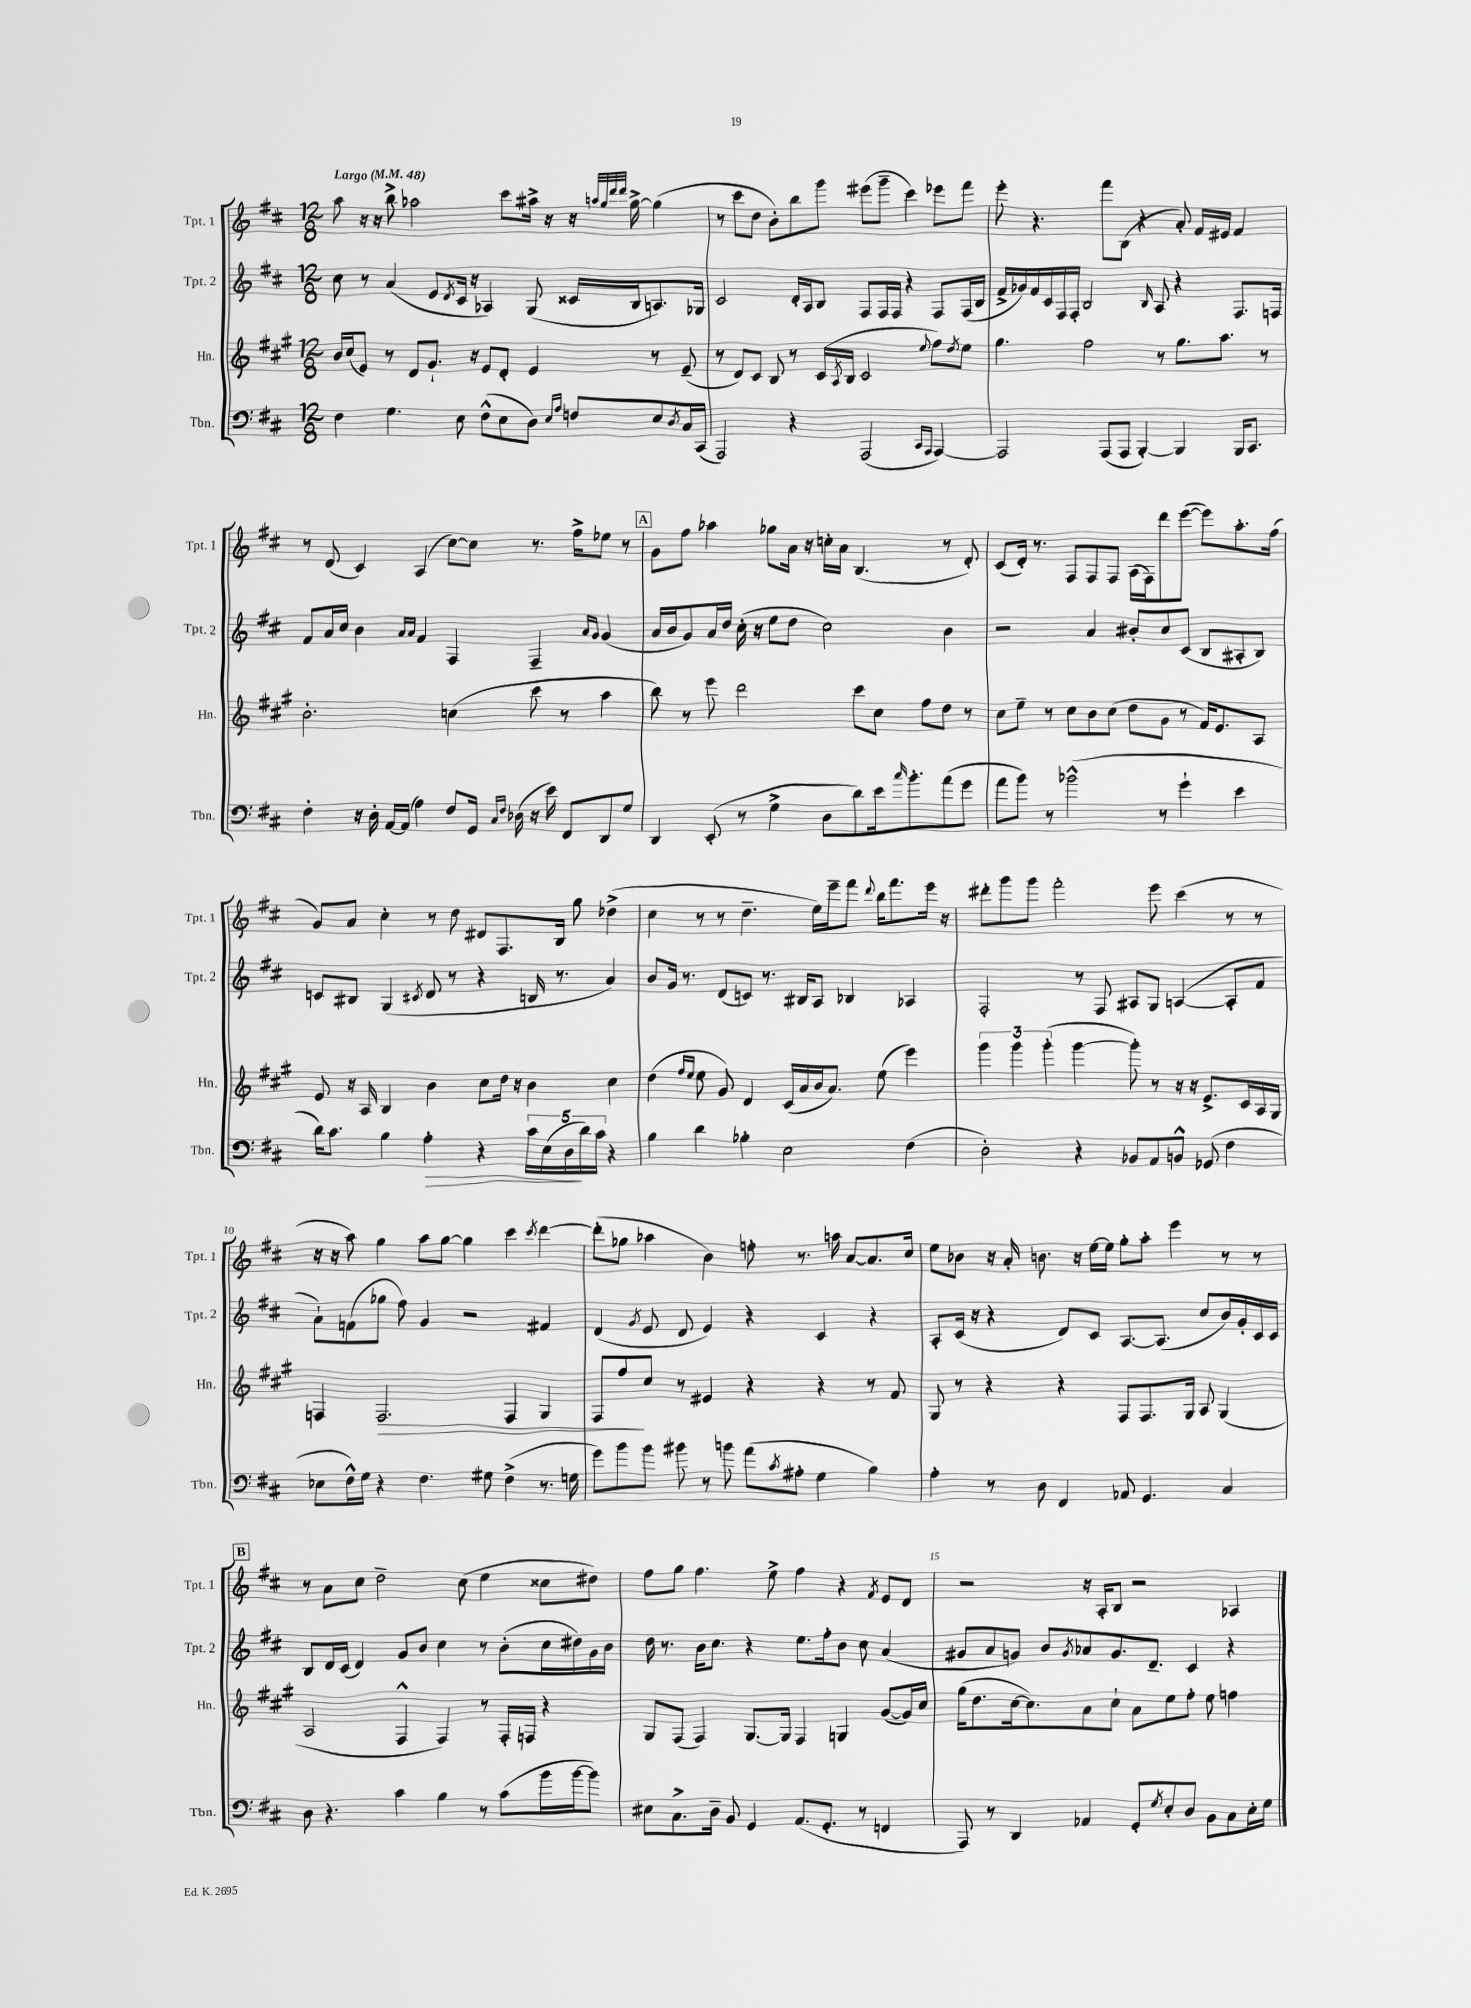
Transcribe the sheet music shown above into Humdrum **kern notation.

**kern	**dynam	**kern	**dynam	**kern	**kern
*part4	*part4	*part3	*part3	*part2	*part1
*staff4	*staff4	*staff3	*staff3	*staff2	*staff1
*I"Tbn.	*	*I"Hn.	*	*I"Tpt. 2	*I"Tpt. 1
*I'Tbn.	*	*I'Hn.	*	*I'Tpt. 2	*I'Tpt. 1
*clefF4	*	*clefG2	*	*clefG2	*clefG2
*k[f#c#]	*	*k[f#c#g#]	*	*k[f#c#]	*k[f#c#]
*M12/8	*	*M12/8	*	*M12/8	*M12/8
*MM48	*	*MM48	*	*MM48	*MM48
=1	=1	=1	=1	=1	=1
!	!	!	!	!	!LO:TX:a:B:t=Largo
4F#\	.	16b/LL	.	8cc#\	8aa\
.	.	(16cc#/J	.	.	.
.	.	8e/J)	.	8r	16r
.	.	.	.	.	16r
4.G\	.	8r	.	(4a/	8bb^\
.	.	8d/L	.	.	2aa-X\
.	.	8.g#`/J	.	8e/L	.
.	.	.	.	8qd/	.
8E\	.	.	.	16c#/Jk	.
.	.	16r	.	16r	.
(8F#^^\L	.	8e/L	.	4A-X/)	.
8E\	.	8d'/J	.	.	8ccc#\L
8D\J)	.	4e/	.	(8G/	16aa#X^\Jk
.	.	.	.	.	16r
16qqE/LL	.	.	.	.	.
16qqA/JJ	.	.	.	.	.
8Fn/L	.	.	.	16c##X/LL	16r
.	.	.	.	.	32qqaan/LLL
.	.	.	.	.	32qqgg/
.	.	.	.	.	32qqddd/
.	.	.	.	.	32qqddd/JJJ
.	.	.	.	16B/J	[16gg^\
8E/	.	8r	.	8.An/)	(4gg\]
8qD/	.	.	.	.	.
16C#/L	.	(8e~/	.	.	.
(16CC#/JJ	.	.	.	16G-X/Jk	.
=2	=2	=2	=2	=2	=2
2AAA/)	.	8r	.	2c#/	8r
.	.	8d/L)	.	.	8ccc#\L
.	.	8c#/J	.	.	8dd\J
.	.	8B/	.	.	8b'\L)
4r	.	8r	.	16d'/LL	8bb\
.	.	.	.	16A/J	.
.	.	(16c#/LL	.	8B/J	8ggg\J
.	.	8qA/	.	.	.
.	.	16B/JJ	.	.	.
(2AAA/	.	2c#/	.	8F#/L	(8eee#X\L
.	.	.	.	16F#/L	8ggg~\J
.	.	.	.	16F#/JJ	.
.	.	.	.	4r	4ccc#\)
16qqCC#/LL	.	.	.	.	.
16qqAAA/JJ	.	8qqee/	.	.	.
[4AAA/)	.	8ff#\L)	.	8F#/L	8eee-X\L
.	.	8qdd/	.	.	.
.	.	8ee\J	.	(16F#/L	8fff#\J
.	.	.	.	16B/JJ	.
=3	=3	=3	=3	=3	=3
2AAA/]	.	4.gg#\	.	16f#^/LL	8eee'\
.	.	.	.	16g-X/)	.
.	.	.	.	16f#/	4.r
.	.	.	.	16c#/	.
.	.	.	.	16F#/	.
.	.	.	.	16F#'/JJ	.
.	.	2ff#\	.	2B/	.
(8AAA/L	.	.	.	.	8fff#\L
8AAA/J	.	.	.	.	(8B\J
[4BBB'/)	.	.	.	.	4r
.	.	.	.	16qqB/	.
.	.	8r	.	8A/	.
4BBB/]	.	8.gg#\L	.	4r	8a'/)
.	.	.	.	.	16f#/LL
.	.	8.aa\J	.	.	16e#X/JJ
16BBB/KL	.	.	.	8.F#/L	4f#/
8.CC#/J	.	.	.	.	.
.	.	8r	.	.	.
.	.	.	.	16Fn/Jk	.
!!LO:LB:g=z
=4	=4	=4	=4	=4	=4
4F#'\	.	2.b'\	.	8f#/L	8r
.	.	.	.	16a/L	(8d/
.	.	.	.	16cc#/JJ	.
16r	.	.	.	4b\	4c#/)
16D'\	.	.	.	.	.
[16AA/LL	.	.	.	.	.
(16AA/JJ]	.	.	.	.	.
.	.	.	.	16qqa/LL	.
.	.	.	.	16qqa/JJ	.
4A\)	.	.	.	4f#/	(4A/
8F#/L	.	(4ccn\	.	4F#/	[8cc#\L)
16GG/Jk	.	.	.	.	8cc#\J]
16qqC#/LL	.	.	.	.	.
16qqF#/JJ	.	.	.	.	.
(16D-X\	.	.	.	.	.
16r	.	8ccc#\	.	4F#~/	8.r
16e\)	.	.	.	.	.
8FF#/L	.	8r	.	.	.
.	.	.	.	.	16ff#^\KL
.	.	.	.	16qqa/LL	.
.	.	.	.	16qqg/JJ	.
8DD/	.	4aa\	.	(4g/	8ee-X\J
8G/J	.	.	.	.	8r
!!LO:REH:place=s1:t=A
=5	=5	=5	=5	=5	=5
4DD/	.	8bb\)	.	16a/LL	8g\L
.	.	.	.	16b/J	.
.	.	8r	.	8g/)	8ff#\J
(8EE'/	.	8eee\	.	16a/L	4aa-X\
.	.	.	.	16dd/JJ	.
8r	.	2ddd\	.	(16cc#'\	.
.	.	.	.	16r	.
4G^\	.	.	.	8ee\L	8gg-X\L
.	.	.	.	8dd\J	16a\Jk
.	.	.	.	.	16r
8D\L	.	.	.	2cc#\)	16ccn'\LL
.	.	.	.	.	16a\JJ
8d\)	.	8ccc#\L	.	.	(4.B/
16e\k	.	8cc#\J	.	.	.
16qqcc#/	.	.	.	.	.
8.b'\	.	.	.	.	.
.	.	8ff#\L	.	.	.
(8a\	.	8dd\J	.	4b\	8r
8g\J	.	8r	.	.	8d'/)
=6	=6	=6	=6	=6	=6
8a\L	.	8cc#\L	.	2r	(8c#/L
8b\J)	.	8ee~\J	.	.	16d'/Jk)
.	.	.	.	.	8.r
8r	.	8r	.	.	.
(2b-X^^\	.	8cc#\L	.	.	8F#/L
.	.	8b\	.	4a/	8F#/
.	.	(8cc#\J	.	.	8F#/J
.	.	8dd\L	.	8b#X'/L	(16A\LL
.	.	.	.	.	16F#\J)
8r	.	8g#\J	.	8cc#/	8ddd\
4g`\	.	8r	.	(8c#/J	([8eee\J
.	.	16f#/KL)	.	8B/L	8eee\L])
.	.	8.e/	.	.	.
4e\	.	.	.	8A#X'/	8.aa'\
.	.	8A/J	.	8B/J)	.
.	.	.	.	.	(16ff#\Jk
!!LO:LB:g=z
=7	=7	=7	=7	=7	=7
16d\KL)	.	8e/	.	8cn/L	8g/L)
8.c#\J	.	.	.	.	.
.	.	16r	.	8B#X/J	8a/J
.	.	16A/	.	.	.
4B\	.	4B/	.	(4G/	4cc#'\
.	.	.	.	8qc#X/	.
!	!LO:HP:b	!	!	!	!
4A'\	>	4b\	.	8d/	8r
.	.	.	.	8r	8dd\
4r	.	8cc#\L	.	4r	8d#X/L
.	.	16dd\Jk	.	.	8.F#/
.	.	16r	.	.	.
20c#\LL	.	4b\	.	16Bn/	.
(20E\	.	.	.	.	.
.	.	.	.	8.r	16B/Jk
20D\	.	.	.	.	.
.	.	.	.	.	8gg\
20d\)	]	.	.	.	.
20c#\JJ	.	.	.	.	.
4r	.	4cc#\	.	4a/)	(4dd-X^\
=8	=8	=8	=8	=8	=8
4B\	.	(4dd\	.	8b/L	4cc#\
.	.	.	.	16g/Jk	.
.	.	.	.	8.r	.
.	.	16qqff#/LL	.	.	.
.	.	16qqee/JJ	.	.	.
4d\	.	8ee\	.	.	8r
.	.	8g#/)	.	(8d/L	8r
4B-X'\	.	4d/	.	8cn/J)	4.dd~\
.	.	.	.	8.r	.
2E\	.	(16c#/LL	.	.	.
.	.	16a/	.	16B#X/KL	.
.	.	16b/J	.	8A/J	16ee\LL)
.	.	8.a/J)	.	.	16eee~\J
.	.	.	.	4B-X/	8fff#\J
.	.	.	.	.	8qqddd/
.	.	(8ee\	.	.	16bb\KL
.	.	.	.	.	8.fff#\
(4F#\	.	4eee\)	.	4A-X/	.
.	.	.	.	.	16eee\Jk
.	.	.	.	.	16r
=9	=9	=9	=9	=9	=9
2D'\)	.	6ggg#\	.	2F#'/	8ddd#X'\L
.	.	.	.	.	8ggg\
.	.	6ggg#\	.	.	.
.	.	.	.	.	8ggg\J
.	.	(6ggg#'\	.	.	.
.	.	.	.	.	2fff#'\
4r	.	[4ggg#\	.	8r	.
.	.	.	.	8F#/	.
8BB-X/L	.	8ggg#'\])	.	8A#X/L	.
8AA/	.	8r	.	8G/J	8eee\
8BBn^^/J	.	16r	.	([4An/	(4ccc#\
.	.	16r	.	.	.
(8GG-X/	.	8.e^/L	.	.	.
4F#\	.	.	.	8A'/L]	8r
.	.	16c#/L	.	.	.
.	.	16A/	.	8f#/J	8r
.	.	16G#/JJ	.	.	.
!!LO:LB:g=z
=10	=10	=10	=10	=10	=10
8E-X\L	.	4Fn/	.	8a`\L)	16r
.	.	.	.	.	16r
16F#^^\L)	.	.	.	(8fn\	8aa\)
16G\JJ	.	.	.	.	.
!	!	!	!LO:HP:b	!	!
4r	.	2.F/	>	8gg-X\J	4gg\
.	.	.	.	8ff#\)	.
4.F#\	.	.	.	4g/	8aa\L
.	.	.	.	.	[8gg\J
.	.	.	.	2r	4gg\]
8G#X\	.	.	.	.	.
(4F#^\	.	4F/	.	.	4ccc#\
.	.	.	.	.	8qccc#/
8.r	.	4G#/	.	4f#X/	[4ddd\
16Gn\	.	.	.	.	.
=11	=11	=11	=11	=11	=11
8g\L)	.	8F#/L	.	(4d/	(8ddd'\L]
8b\	.	8ff#/	.	.	8gg-X\J
.	.	.	.	8qg/	.
8b\J	.	8cc#/J	]	8e/	4aa-X\
8b#X\	.	8r	.	8d/	.
8r	.	4e#X/	.	4e/)	4b\)
8bn\	.	.	.	.	.
(8a\L	.	4r	.	4r	8ffn'\
8qc#/	.	.	.	.	.
8A#X'\J	.	.	.	.	8.r
4G\	.	4r	.	4c#/	.
.	.	.	.	.	16aan\
.	.	.	.	.	[8a/L
4B\)	.	8r	.	4r	8.a/]
.	.	8f#/	.	.	.
.	.	.	.	.	16cc#/Jk
=12	=12	=12	=12	=12	=12
4A'\	.	8G#/	.	8A'/L	8ee\L
.	.	8r	.	(16c#/Jk	8b-X\J
.	.	.	.	16r	.
8r	.	4r	.	4r	16r
.	.	.	.	.	16a'/
8D\	.	.	.	.	8.bn\
4FF#/	.	4r	.	8d/L)	.
.	.	.	.	.	16r
.	.	.	.	8c#/J	[16ee\LL
.	.	.	.	.	16ee\JJ]
8AA-X/	.	8F#/L	.	[8.A/L	8gg'\L
4.GG/	.	8.F#/	.	.	8aa'\J
.	.	.	.	(8.A/J]	.
.	.	.	.	.	4eee\
.	.	16G#/Jk	.	.	.
.	.	8A/	.	8cc#/L	.
4C#/	.	(4G#/	.	16b/L)	8r
.	.	.	.	16g'/	.
.	.	.	.	16c#/	8r
.	.	.	.	16c#/JJ	.
!!LO:LB:g=z
!!LO:REH:place=s1:t=B
=13	=13	=13	=13	=13	=13
8D\	.	2A/	.	8B/L	8r
4.r	.	.	.	16d/L	8a\L
.	.	.	.	(16c#/JJ	.
.	.	.	.	4d/)	8cc#\J
.	.	.	.	.	2dd~\
4c#\	.	4F#^^/	.	8g/L	.
.	.	.	.	8b/J	.
4B\	.	4F#/)	.	4cc#\	.
.	.	.	.	.	(8cc#\
8r	.	8r	.	8r	4ee\
(8c#\L	.	16F#'/LL	.	(8b'\L	.
.	.	16Fn/JJ	.	.	.
16b\L	.	4r	.	16cc#\L	8cc##X\L
[16b\J	.	.	.	16dd#X\)	.
8b\J])	.	.	.	16g\	8dd#X\J)
.	.	.	.	16b\JJ	.
=14	=14	=14	=14	=14	=14
8E#X\L	.	8G#/L	.	16dd\	8ff#\L
.	.	.	.	8.r	.
8.C#^\	.	(8F#/J	.	.	8gg\J
.	.	4F#/)	.	16b\KL	4.ff#\
16D~\Jk	.	.	.	8.cc#\J	.
8BB/	.	.	.	.	.
4GG/	.	[8.G#/L	.	4r	.
.	.	.	.	.	8ee^\
.	.	16G#/Jk]	.	.	.
(8.AA/L	.	4F#/	.	8.ee\L	4ff#\
8.GG'/J	.	.	.	16ff#'\k	.
.	.	4Gn/	.	8b\J	4r
8r	.	.	.	8cc#\	.
.	.	.	.	.	8qf#/
4FFn/	.	([8g#/L	.	(4a/	8e/L
.	.	16g#/L])	.	.	8d/J
.	.	16cc#/JJ	.	.	.
=15	=15	=15	=15	=15	=15
8AAA/)	.	(16gg#\KL	.	8g#X/L	2r
.	.	8.dd\	.	.	.
8r	.	.	.	8a/	.
4DD/	.	[16cc#\k	.	8gn/J)	.
.	.	8.cc#\])	.	.	.
.	.	.	.	8b/L	.
.	.	.	.	8qg/	.
4AA-X/	.	8a\	.	8a-X/	16r
.	.	.	.	.	16A'/KL
.	.	8cc#`\J	.	8.g/	8B/J
8GG'/L	.	8a\L	.	.	2r
.	.	.	.	8.d~/J	.
8qG/	.	.	.	.	.
8E'/	.	8ee\	.	.	.
8D/J	.	8ff#'\J	.	4c#/	.
8BB\L	.	8ee\	.	.	.
8C#\	.	4ffn\	.	4r	4A-X/
16E'\L	.	.	.	.	.
16G\JJ	.	.	.	.	.
==	==	==	==	==	==
*-	*-	*-	*-	*-	*-
